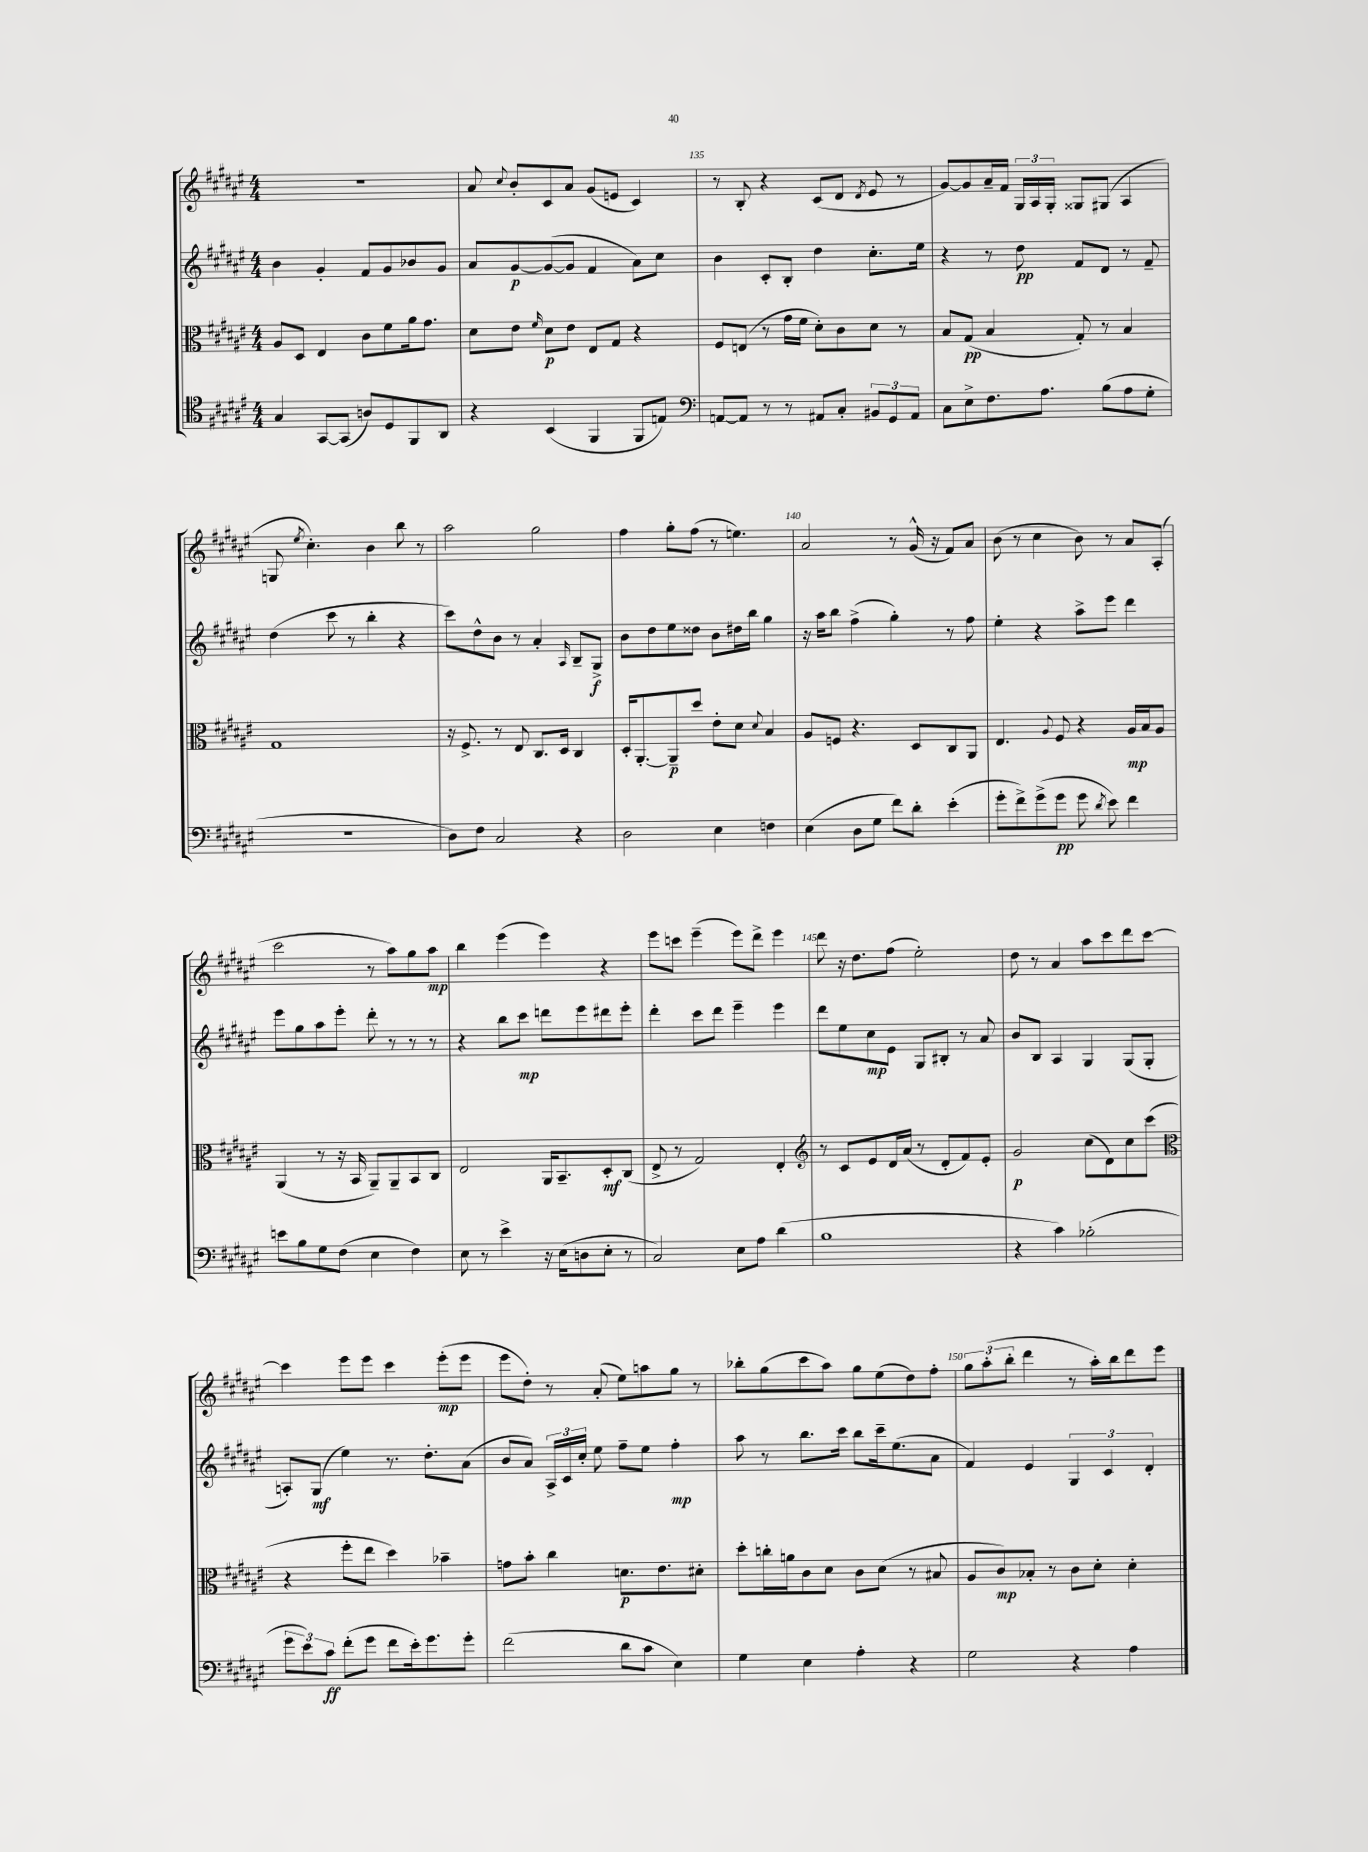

**kern	**kern	**kern	**kern
*staff4	*staff3	*staff2	*staff1
*clefC4	*clefC3	*clefG2	*clefG2
*k[f#c#g#d#a#e#]	*k[f#c#g#d#a#e#]	*k[f#c#g#d#a#e#]	*k[f#c#g#d#a#e#]
*M4/4	*M4/4	*M4/4	*M4/4
4G#	8A#	4b	1r
.	8D#	.	.
[8GG#	4E#	4g#'	.
(8GG#]	.	.	.
8A)	8c#	8f#	.
8D#	8f#	8g#	.
8FF#	16a#	8b-	.
.	8.g#	.	.
8AA#	.	8g#	.
=	=	=	=
4r	8d#	8a#	8a#
.	.	.	8qqcc#
.	8e#	[8g#	8b'
.	16qqf#	.	.
(4BB	8d#	(8g#_	8c#
.	8e#	8g#]	8a#
4FF#	8E#	4f#	(8g#
.	8G#	.	8e
8FF#	4r	8a#)	4c#)
8E)	.	8cc#	.
=	=	=	=
*clefF4	*	*	*
[8AA	8F#	4b	8r
8AA]	(8E	.	8B'
8r	8r	8c#'	4r
8r	16g#	8B'	.
.	16f#	.	.
8AA#	8d#')	4dd#	(8c#
8C#'	8c#	.	8d#
.	.	.	8qd#
12BB#	8d#	8.cc#'	8e#
12GG#	.	.	.
.	8r	.	8r
12AA#	.	.	.
.	.	16ee#	.
=	=	=	=
8C#	8B	4r	[8g#)
8E#^	(8G#	.	8g#]
8.F#	4B	8r	16a#~
.	.	.	16f#
.	.	8dd#	24G#
.	.	.	24A#
8.A#	.	.	.
.	.	.	24G#'
.	8G#')	8f#	8G##
(8B	8r	8d#	(8G#
8A#	4B	8r	4A#
8G#'	.	8f#~	.
=	=	=	=
1r	1G#	(4dd#	8G
.	.	.	8qee#
.	.	.	4.cc#')
.	.	8ccc#	.
.	.	8r	.
.	.	4bb'	4b
.	.	4r	8bb
.	.	.	8r
=	=	=	=
8D#)	16r	8ccc#)	2aa#
.	8.F#^	.	.
8F#	.	8dd#^^	.
2C#	8r	8b	.
.	8E#	8r	.
.	8.C#	4a#'	2gg#
.	16D#	.	.
.	.	16qqA#	.
4r	4C#	8B~	.
.	.	8G#^	.
=	=	=	=
2D#	16D#'	8b	4ff#
.	[8.AA#'	.	.
.	.	8dd#	.
.	8AA#~]	8ee#	8gg#'
.	8dd#	8dd##	(8ff#
4E#	8e#'	8b	8r
.	8d#	16dd#	4.ee)
.	.	16bb	.
.	8qqd#	.	.
4F	4B	4gg#	.
=	=	=	=
(4E#	8A#	16r	2a#
.	.	16aa#	.
.	8F	8bb	.
8D#	4.r	(4ff#^	.
8G#	.	.	.
8f#)	.	4gg#')	8r
8d#'	8D#	.	(16g#^^
.	.	.	16r
(4e#'	8C#	8r	8f#)
.	8AA#	8ff#	8a#
=	=	=	=
8g#'	4.E#	4ee#'	(8b
8f#^)	.	.	8r
(8g#^	.	4r	4cc#
.	8qqA#	.	.
8g#	8F#	.	.
8g#	4r	8aa#^	8b)
8qd#	.	.	.
8e#)	.	8eee#	8r
4f#	16A#	4ddd#	8a#
.	16B	.	.
.	8A#	.	(8A#'
=	=	=	=
8e	(4AA#	8eee#	2ccc#
8B	.	8gg#	.
8G#	8r	8aa#	.
(8F#	16r	8eee#'	.
.	16BB	.	.
4E#	8AA#~)	8ddd#'	8r
.	8AA#~	8r	8aa#)
4F#)	8BB	8r	8gg#
.	8C#	8r	8aa#
=	=	=	=
8E#	2E#	4r	4bb
8r	.	.	.
4e#^	.	8bb	(4eee#
.	.	8ccc#	.
16r	16AA#	8ddd	4eee#)
(16E#	8.BB~	.	.
8D	.	8eee#	.
8E#'	8D#'	8ddd#	4r
8r	(8C#	8eee#'	.
=	=	=	=
2C#)	8E#^	4ddd#'	8eee#
.	8r	.	8ccc
.	2G#)	8ccc#	(4eee#~
.	.	8ddd#	.
8E#	.	4eee#~	8eee#)
8A#	.	.	8ddd#^
(4d#	4E#'	4eee#	4eee#
=	=	=	=
*	*clefG2	*	*
1B	8r	8ddd#	8ddd#
.	8c#	8ee#	16r
.	.	.	8.dd#
.	8e#	8cc#	.
.	16d#	8e#	(8ff#
.	(16a#	.	.
.	8r	8G#	2ee#')
.	8d#'	8B#'	.
.	8f#)	8r	.
.	8e#'	8a#	.
=	=	=	=
4r	2g#	8b	8dd#
.	.	8B	8r
4c#)	.	4A#	4a#
(2B-'	(8cc#	4G#	8aa#
.	8d#)	.	8ccc#
.	8cc#	(8G#	8ddd#
.	(8ccc#	8G#'	[8ccc#
=	=	=	=
*	*clefC3	*	*
12g#	4r	8A')	4ccc#]
12e#)	.	.	.
.	.	(8G#	.
12c#	.	.	.
(8f#'	8ff#'	4ee#)	8eee#
8g#	8ee#	.	8eee#
8f#	4dd#)	8.r	4ccc#
16e#')	.	.	.
8.g#	.	8.dd#'	.
.	4b-~	.	(8eee#'
8g#'	.	(8a#	8eee#
=	=	=	=
(2f#	8g	8b	8eee#
.	8b'	8a#)	8dd#')
.	4cc#	24A#^	8r
.	.	24c#	.
.	.	24cc#'	.
.	.	8ee#	(8a#'
8d#	8.d	8ff#~	8ee#)
8c#	.	8ee#	8aa
.	8.e#	.	.
4E#)	.	4ff#'	8gg#
.	8d#'	.	8r
=	=	=	=
4G#	8dd#'	8aa#	8bb-'
.	16cc'	8r	(8gg#
.	16a	.	.
4E#	8c#	8.bb	8ccc#
.	8d#	.	8aa#)
.	.	16ccc#	.
4A#'	8c#	8bb	8gg#
.	(8d#	16ccc#~	(8ee#
.	.	(8.ee#	.
4r	8r	.	8dd#)
.	8B#	8a#	8ff#'
=	=	=	=
2G#	8A#	4f#)	12gg#
.	.	.	(12aa#'
.	8c#)	.	.
.	.	.	12bb'
.	8B-'	4e#	4ddd#
.	8r	.	.
4r	8c#	6G#	8r
.	8d#'	.	16aa#')
.	.	6c#	.
.	.	.	16bb
4A#	4d#'	.	8ddd#
.	.	6d#'	.
.	.	.	8eee#
==	==	==	==
*-	*-	*-	*-
